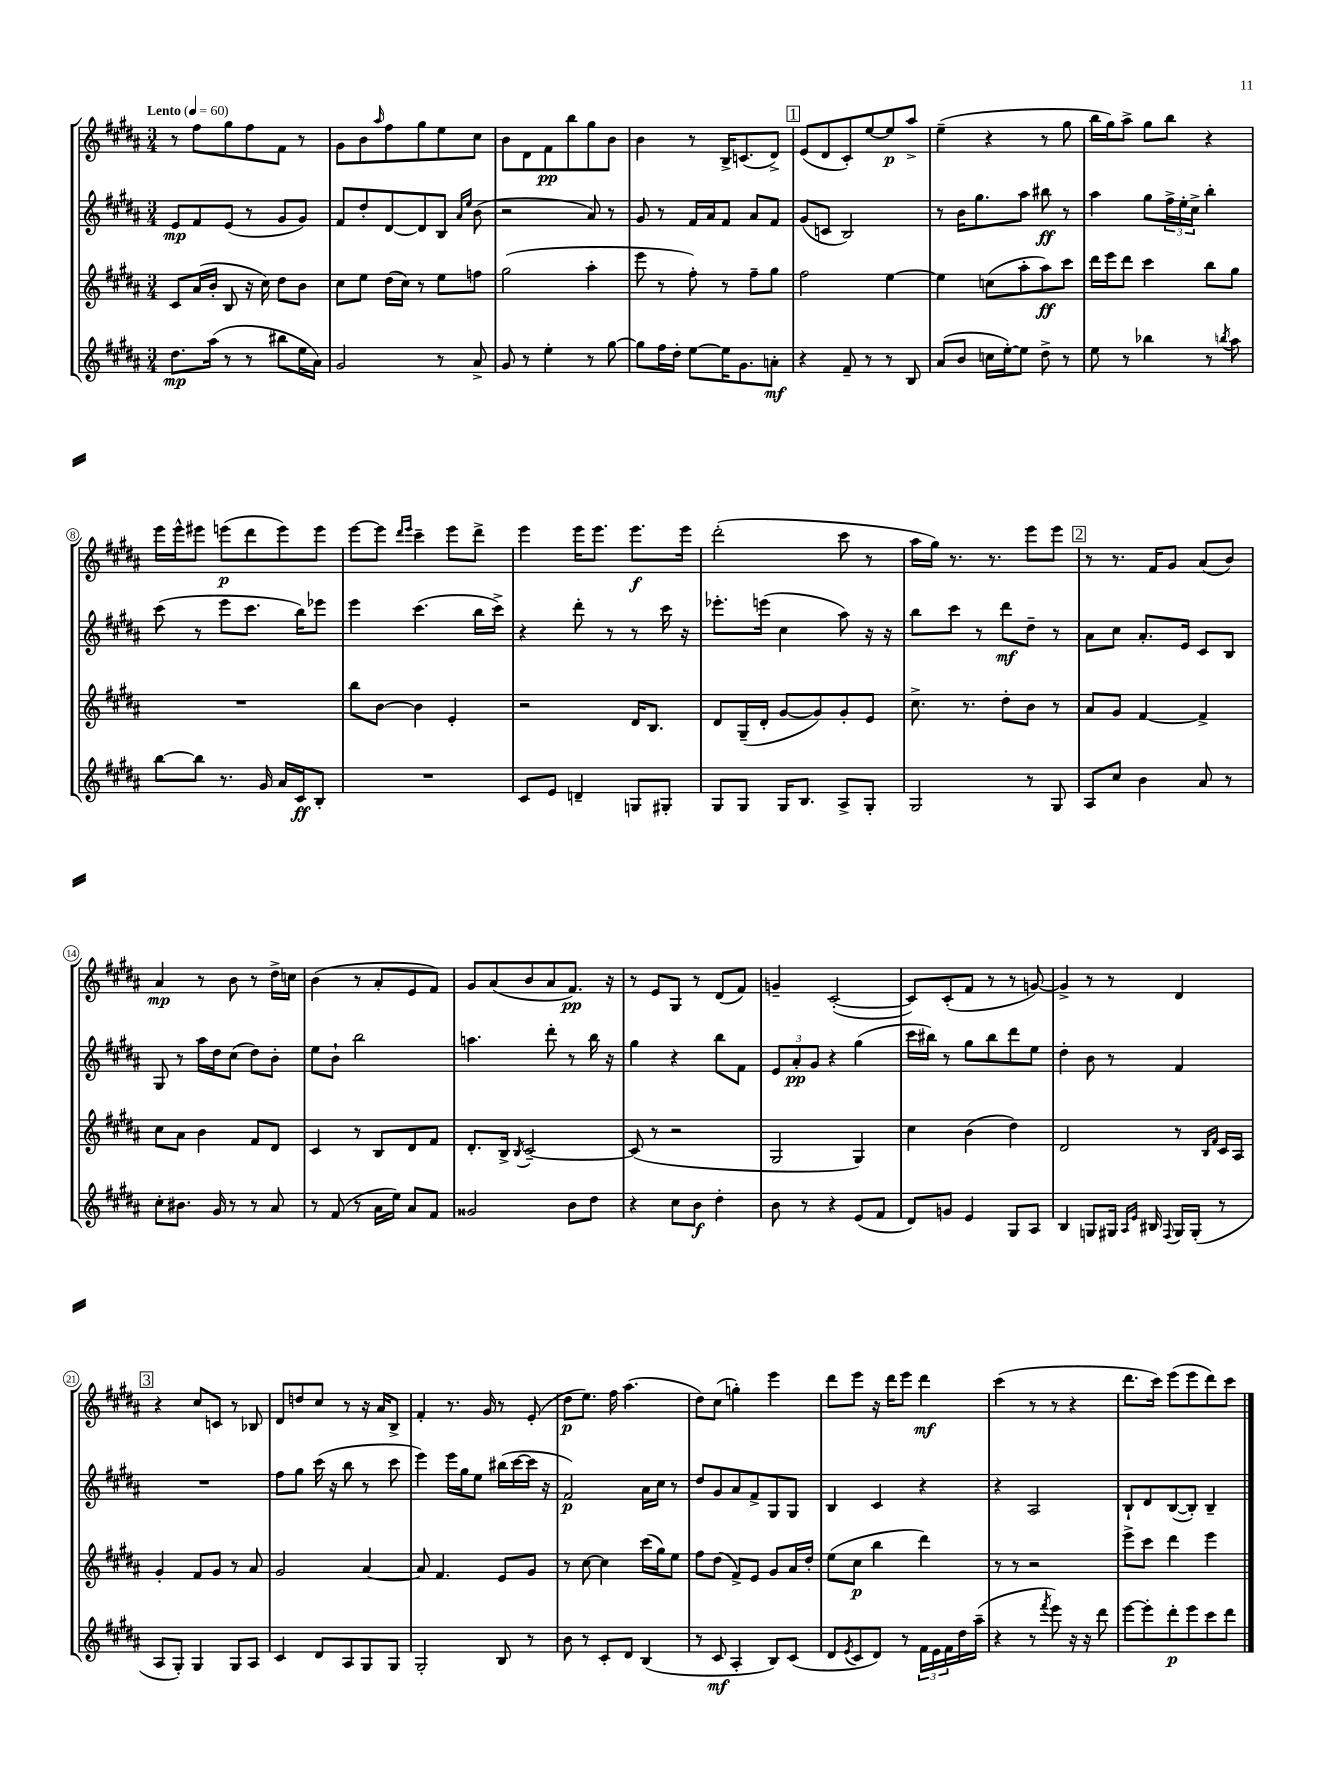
<<
\new StaffGroup <<
\new Staff = "s0" {
    \clef treble \key b \major \numericTimeSignature \time 3/4 \tempo "Lento" 4 = 60
    r8 fis''8 gis''8 fis''8 fis'8 r8 |
    gis'8 b'8 \grace { ais''16 } fis''8 gis''8 e''8 cis''8 |
    b'8 dis'8 fis'8\pp b''8 gis''8 b'8 |
    b'4 r8 b16-> c'8.( dis'8->) |
    \mark \markup { \box "1" } e'8( dis'8 cis'8-.) e''8~ e''8\p ais''8-> |
    e''4--( r4 r8 gis''8 |
    b''16 gis''16) ais''8-> gis''8 b''8 r4 |
    e'''16 e'''16-^ eis'''8 e'''8\p( dis'''8 e'''8) e'''8 |
    e'''8~ e'''8 \grace { dis'''16 e'''16 } cis'''4-- e'''8 dis'''8-> |
    e'''4 e'''16 e'''8. e'''8.\f e'''16 |
    dis'''2-.( cis'''8 r8 |
    ais''16 gis''16) r8. r8. e'''8 e'''8 |
    \mark \markup { \box "2" } r8 r8. fis'16 gis'8 ais'8( b'8) |
    ais'4\mp r8 b'8 r8 dis''16-> c''16 |
    b'4( r8 ais'8-. e'8 fis'8) |
    gis'8 ais'8( b'8 ais'8 fis'8.\pp) r16 |
    r8 e'8 gis8 r8 dis'8( fis'8) |
    g'4-- cis'2~-.( |
    cis'8) cis'8-.( fis'8 r8 r8 g'8~) |
    g'4-> r8 r8 dis'4 |
    \mark \markup { \box "3" } r4 cis''8 c'8 r8 bes8 |
    dis'8 d''8 cis''8 r8 r16 ais'16 b8-> |
    fis'4-. r8. gis'16 r8 e'8-.( |
    dis''8\p e''8.) fis''16 ais''4.( |
    dis''8) cis''8( g''4-.) e'''4 |
    dis'''8 e'''8 r16 dis'''16 e'''8 dis'''4\mf |
    cis'''4( r8 r8 r4 |
    dis'''8. cis'''16) e'''8( e'''8 dis'''8) cis'''8 \bar "|." |
}
\new Staff = "s1" {
    \clef treble \key b \major \numericTimeSignature \time 3/4
    e'8\mp fis'8 e'8( r8 gis'8 gis'8) |
    fis'8 dis''8-. dis'8~ dis'8 b8 \grace { ais'16 e''16 } b'8( |
    r2 ais'8) r8 |
    gis'8 r8 fis'16 ais'16 fis'8 ais'8 fis'8 |
    \mark \markup { \box "1" } gis'8( c'8 b2) |
    r8 b'16 gis''8. ais''8 bis''8\ff r8 |
    ais''4 gis''8 \tuplet 3/2 { fis''16-> e''16-. cis''16-> } b''4-. |
    cis'''8( r8 e'''8 cis'''8. b''16) ees'''8 |
    e'''4 cis'''4.( b''16 cis'''16->) |
    r4 dis'''8-. r8 r8 cis'''16 r16 |
    ees'''8.-. e'''16( cis''4 ais''8) r16 r16 |
    b''8 cis'''8 r8 dis'''8\mf dis''8-- r8 |
    \mark \markup { \box "2" } ais'8 cis''8 ais'8.-. e'16 cis'8 b8 |
    gis8 r8 ais''16 dis''16 cis''8( dis''8) b'8-. |
    e''8 b'8-! b''2 |
    a''4. dis'''8-. r8 b''16 r16 |
    gis''4 r4 b''8 fis'8 |
    \tuplet 3/2 { e'8 ais'8-.\pp gis'8 } r4 gis''4( |
    cis'''16 bis''16) r8 gis''8 bis''8 dis'''8 e''8 |
    dis''4-. b'8 r8 fis'4 |
    \mark \markup { \box "3" } R2. |
    fis''8 gis''8 cis'''16( r16 b''8 r8 cis'''8 |
    e'''4) e'''16 gis''16 e''8 bis''16( cis'''16~ cis'''16 r16 |
    fis'2\p) ais'16 cis''16 r8 |
    dis''8 gis'8 ais'8 fis'8-> gis8 gis8 |
    b4 cis'4 r4 |
    r4 ais2 |
    b8-! dis'8 b8~( b8-.) b4-- \bar "|." |
}
\new Staff = "s2" {
    \clef treble \key b \major \numericTimeSignature \time 3/4
    cis'8 ais'16( b'16-. b8 r16 cis''16) dis''8 b'8 |
    cis''8 e''8 dis''16( cis''16) r8 e''8 f''8 |
    gis''2( ais''4-. |
    e'''8 r8 fis''8-.) r8 fis''8-- gis''8 |
    \mark \markup { \box "1" } fis''2 e''4~ |
    e''4 c''8( ais''8-. ais''8\ff) cis'''8 |
    dis'''16 e'''16 dis'''8 cis'''4 b''8 gis''8 |
    R2. |
    b''8 b'8~ b'4 e'4-. |
    r2 dis'16 b8. |
    dis'8 gis16--( dis'16-. gis'8~ gis'8) gis'8-. e'8 |
    cis''8.-> r8. dis''8-. b'8 r8 |
    \mark \markup { \box "2" } ais'8 gis'8 fis'4~ fis'4-> |
    cis''8 ais'8 b'4 fis'8 dis'8 |
    cis'4 r8 b8 dis'8 fis'8 |
    dis'8.-. b16-> \acciaccatura { b8 } cis'2~-- |
    cis'8( r8 r2 |
    gis2 gis4) |
    cis''4 b'4( dis''4) |
    dis'2 r8 \grace { b16 fis'16 } cis'16 ais16 |
    \mark \markup { \box "3" } gis'4-. fis'8 gis'8 r8 ais'8 |
    gis'2 ais'4~ |
    ais'8 fis'4. e'8 gis'8 |
    r8 cis''8~ cis''4 cis'''16( gis''16) e''8 |
    fis''8 dis''8( fis'8->) e'8 gis'8 ais'16 dis''16-. |
    e''8( cis''8\p b''4 dis'''4) |
    r8 r8 r2 |
    e'''8-> cis'''8 dis'''4 e'''4 \bar "|." |
}
\new Staff = "s3" {
    \clef treble \key b \major \numericTimeSignature \time 3/4
    dis''8.\mp ais''16( r8 r8 bis''8 e''16 ais'16) |
    gis'2 r8 ais'8-> |
    gis'8 r8 e''4-. r8 gis''8~ |
    gis''8 fis''16 dis''16-. e''8~ e''16 gis'8. a'8-.\mf |
    \mark \markup { \box "1" } r4 fis'8-- r8 r8 b8 |
    ais'8( b'8 c''16 e''16~-.) e''8 dis''8-> r8 |
    e''8 r8 bes''4 r8 \acciaccatura { b''8 } ais''8 |
    b''8~ b''8 r8. gis'16 ais'16 cis'16\ff b8-. |
    R2. |
    cis'8 e'8 d'4-- g8 gis8-. |
    gis8 gis8 gis16 b8. ais8-> gis8-. |
    gis2 r8 gis8 |
    \mark \markup { \box "2" } ais8 cis''8 b'4 ais'8 r8 |
    cis''8-. bis'8. gis'16 r8 r8 ais'8 |
    r8 fis'8( r8 ais'16 e''16) ais'8 fis'8 |
    gisis'2 b'8 dis''8 |
    r4 cis''8 b'8\f dis''4-. |
    b'8 r8 r4 e'8( fis'8 |
    dis'8) g'8 e'4 gis8 ais8 |
    b4 g8 gis16 \grace { ais16 e'16 } bis16 \appoggiatura { fis8 } gis16 gis16-.( r8 |
    \mark \markup { \box "3" } ais8 gis8-.) gis4 gis8 ais8 |
    cis'4 dis'8 ais8 gis8 gis8 |
    gis2-. b8 r8 |
    b'8 r8 cis'8-. dis'8 b4( |
    r8 cis'8\mf ais4-. b8) cis'8( |
    dis'8 \acciaccatura { e'8 } cis'8 dis'8) r8 \tuplet 3/2 { fis'16 e'16 fis'16 } dis''16 ais''16--( |
    r4 r8 \acciaccatura { fis'''8 } e'''8) r16 r16 dis'''8 |
    e'''8~ e'''8-. dis'''8-.\p e'''8 cis'''8 dis'''8 \bar "|." |
}
>>
>>
\layout { \context { \Score \override BarNumber.stencil = #(make-stencil-circler 0.1 0.3 ly:text-interface::print) } }
